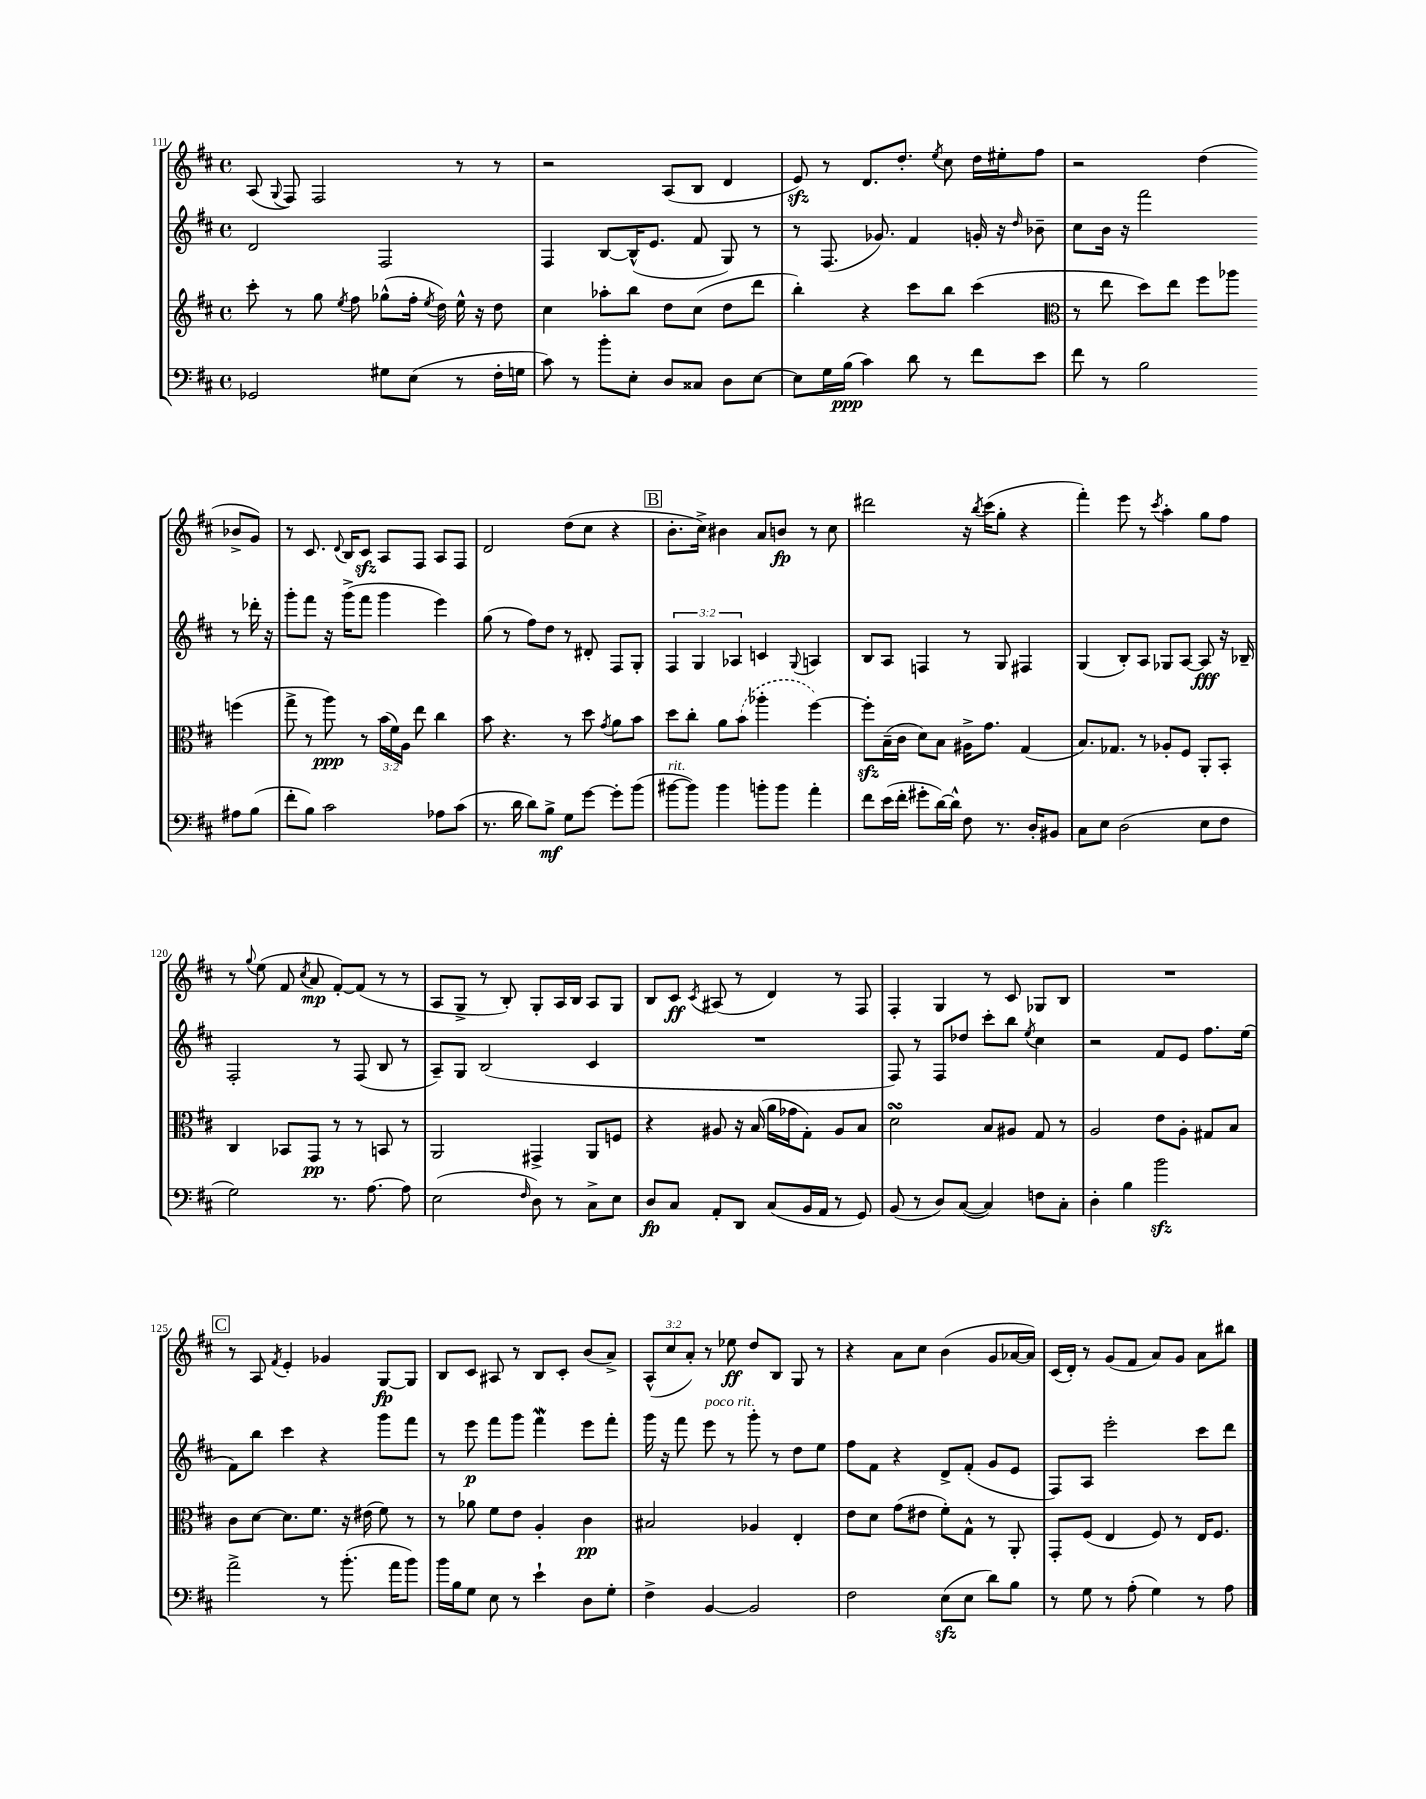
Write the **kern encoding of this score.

**kern	**kern	**kern	**kern
*staff4	*staff3	*staff2	*staff1
*clefF4	*clefG2	*clefG2	*clefG2
*k[f#c#]	*k[f#c#]	*k[f#c#]	*k[f#c#]
*M4/4	*M4/4	*M4/4	*M4/4
*met(c)	*met(c)	*met(c)	*met(c)
2GG-	8ccc#'	2d	(8A
.	.	.	8qqG
.	8r	.	8F#)
.	8gg	.	2F#
.	8qee	.	.
.	8ff#	.	.
8G#	(8gg-^^	2F#	.
(8E	16ff#'	.	.
.	8qee	.	.
.	16dd)	.	.
8r	16ee^^	.	8r
.	16r	.	.
16F#'	8dd	.	8r
16G	.	.	.
=	=	=	=
8c#)	4cc#	4F#	2r
8r	.	.	.
8b'	8aa-'	[8B	.
8E'	8bb	(16B^^]	.
.	.	8.e	.
8D	8dd	.	(8A
8C##	(8cc#	8f#	8B
8D	8dd	8G)	4d
[8E	8ddd	8r	.
=	=	=	=
8E]	4bb')	8r	8e)
16G	.	(8.F#	8r
(16B	.	.	.
4c#)	4r	.	8.d
.	.	8.g-)	.
.	.	.	8.dd'
8d	8ccc#	4f#	.
.	.	.	8qee
8r	8bb	.	8cc#
8f#	(4ccc#	16g'	16dd
.	.	16r	16ee#'
.	.	16qqdd	.
8e	.	8b-~	8ff#
=	=	=	=
*	*clefC3	*	*
8f#	8r	8cc#	2r
8r	8ee	16b	.
.	.	16r	.
2B	8dd)	2fff#	.
.	8ee	.	.
.	8ff#	.	(4dd
.	8aa-	.	.
8A#	(4ff	8r	8b-^
(8B	.	16ddd-'	8g)
.	.	16r	.
=	=	=	=
8f#'	8gg^	8ggg'	8r
8B)	8r	8fff#	8.c#
2c#	8aa)	16r	.
.	.	.	8qqd
.	.	(16ggg^	16B
.	8r	8fff#	8c#
.	(24b	4ggg	8A
.	24f#)	.	.
.	24A	.	.
.	8ee	.	8F#
8A-	4cc#	4eee)	8A
(8c#	.	.	8F#
=	=	=	=
8.r	8b	(8gg	2d
.	4.r	8r	.
16d	.	.	.
8d)	.	8ff#)	.
8B^	.	8dd	.
8G	8r	8r	(8dd
[8g	8dd	8d#'	8cc#
.	8qg	.	.
8g']	8a	8F#	4r
(8b	8b	8G'	.
=	=	=	=
[8b#	8dd	6F#	8.b'
8b#])	8cc#'	.	.
.	.	6G	.
.	.	.	16cc#^)
4b#	8a	.	4b#
.	.	6A-	.
.	(8b	.	.
8b'	4aa-'	4c	8a
8b	.	.	8b
.	.	8qqG	.
4a'	[4ff#)	4A	8r
.	.	.	8cc#
=	=	=	=
8f#	8ff#']	8B	2ddd#
(16e	(16B~	8A	.
16f#'	16c#	.	.
8g#'	8d)	4F	.
[16d)	8B	.	.
16d^^]	.	.	.
8F#	16A#^	8r	16r
.	.	.	8qbb
.	8.g	.	(16ccc#
8.r	.	8G	8gg'
.	(4G	4F#	4r
16D'	.	.	.
8BB#	.	.	.
=	=	=	=
8C#	8.B)	(4G	4fff#')
8E	.	.	.
.	8.G-	.	.
(2D	.	8B')	8eee
.	8r	8A	8r
.	.	.	8qccc#
.	8A-'	8G-	4aa'
.	8F#	[8A	.
8E	8AA'	8A]	8gg
8F#	8BB'	16r	8ff#
.	.	16B-~	.
=	=	=	=
2G)	4C#	2F#'	8r
.	.	.	8qqgg
.	.	.	(8ee
.	8BB-	.	8f#
.	.	.	8qcc#
.	8GG	.	8a
8.r	8r	8r	[8f#')
.	8r	(8F#	(8f#]
[8.A	.	.	.
.	8BB	8B	8r
8A]	8r	8r	8r
=	=	=	=
(2E	2AA	8A~)	8A
.	.	8G	8G^
.	.	(2B	8r
.	.	.	8B')
16qqF#	.	.	.
8D)	4GG#^	.	8G'
8r	.	.	16A
.	.	.	16B
8C#^	8AA	4c#	8A
8E	8F	.	8G
=	=	=	=
8D	4r	1r	8B
8C#	.	.	8c#
.	.	.	8qc#
8AA'	8A#	.	(8A#
8DD	16r	.	8r
.	(16B	.	.
(8C#	16a	.	4d)
.	16g-	.	.
16BB	8G')	.	.
16AA	.	.	.
8r	8A#	.	8r
8GG)	8B	.	8F#
=	=	=	=
(8BB	2d	8F#)	4F#'
8r	.	8r	.
8D)	.	8F#	4G
([8C#	.	8dd-	.
4C#])	8B	8ccc#'	8r
.	8A#	8bb	8c#
.	.	8qee	.
8F	8G	4cc#	8G-
8C#'	8r	.	8B
=	=	=	=
4D'	2A	2r	1r
4B	.	.	.
2b	8e	8f#	.
.	8A'	8e	.
.	8G#	8.ff#	.
.	8B	.	.
.	.	(16ee	.
=	=	=	=
2a^	8c#	8f#)	8r
.	[8d	8bb	8A
.	.	.	8qf#
.	8.d]	4ccc#	4e'
.	8.f#	.	.
8r	.	4r	4g-
(8.b'	16r	.	.
.	(16e#	.	.
.	8f#)	8ggg	[8G
16a	.	.	.
8b)	8r	8fff#	8G]
=	=	=	=
16b	8r	8r	8B
16B	.	.	.
8G	8a-	8eee	8c#
8E	8f#	8fff#	8A#
8r	8e	8ggg	8r
4e`	4A'	4fff#	8B
.	.	.	8c#'
8D	4c#	8eee	(8b
8G'	.	8fff#'	8a^)
=	=	=	=
4F#^	2B#	16ggg	(12A^^
.	.	16r	.
.	.	.	12cc#
.	.	8fff#	.
.	.	.	12a')
[4BB	.	8eee	8r
.	.	8r	8ee-
2BB]	4A-	8ggg'	8dd
.	.	8r	8B
.	4E'	8dd	8G
.	.	8ee	8r
=	=	=	=
2F#	8e	8ff#	4r
.	8d	8f#	.
.	(8g	4r	8a
.	8e#	.	8cc#
(8E	8f#')	8d^	(4b
8E	8G^^	(8f#'	.
8d)	8r	8g	8g
8B	8AA'	8e	[16a-
.	.	.	16a-])
=	=	=	=
8r	8GG'	8F#)	(16c#
.	.	.	16d')
8G	(8F#	8A	8r
8r	4E	2eee'	(8g
(8A'	.	.	8f#
4G)	8F#)	.	8a)
.	8r	.	8g
8r	16E	8ccc#	8a
.	8.F#	.	.
8A	.	8ddd	8bb#
==	==	==	==
*-	*-	*-	*-
